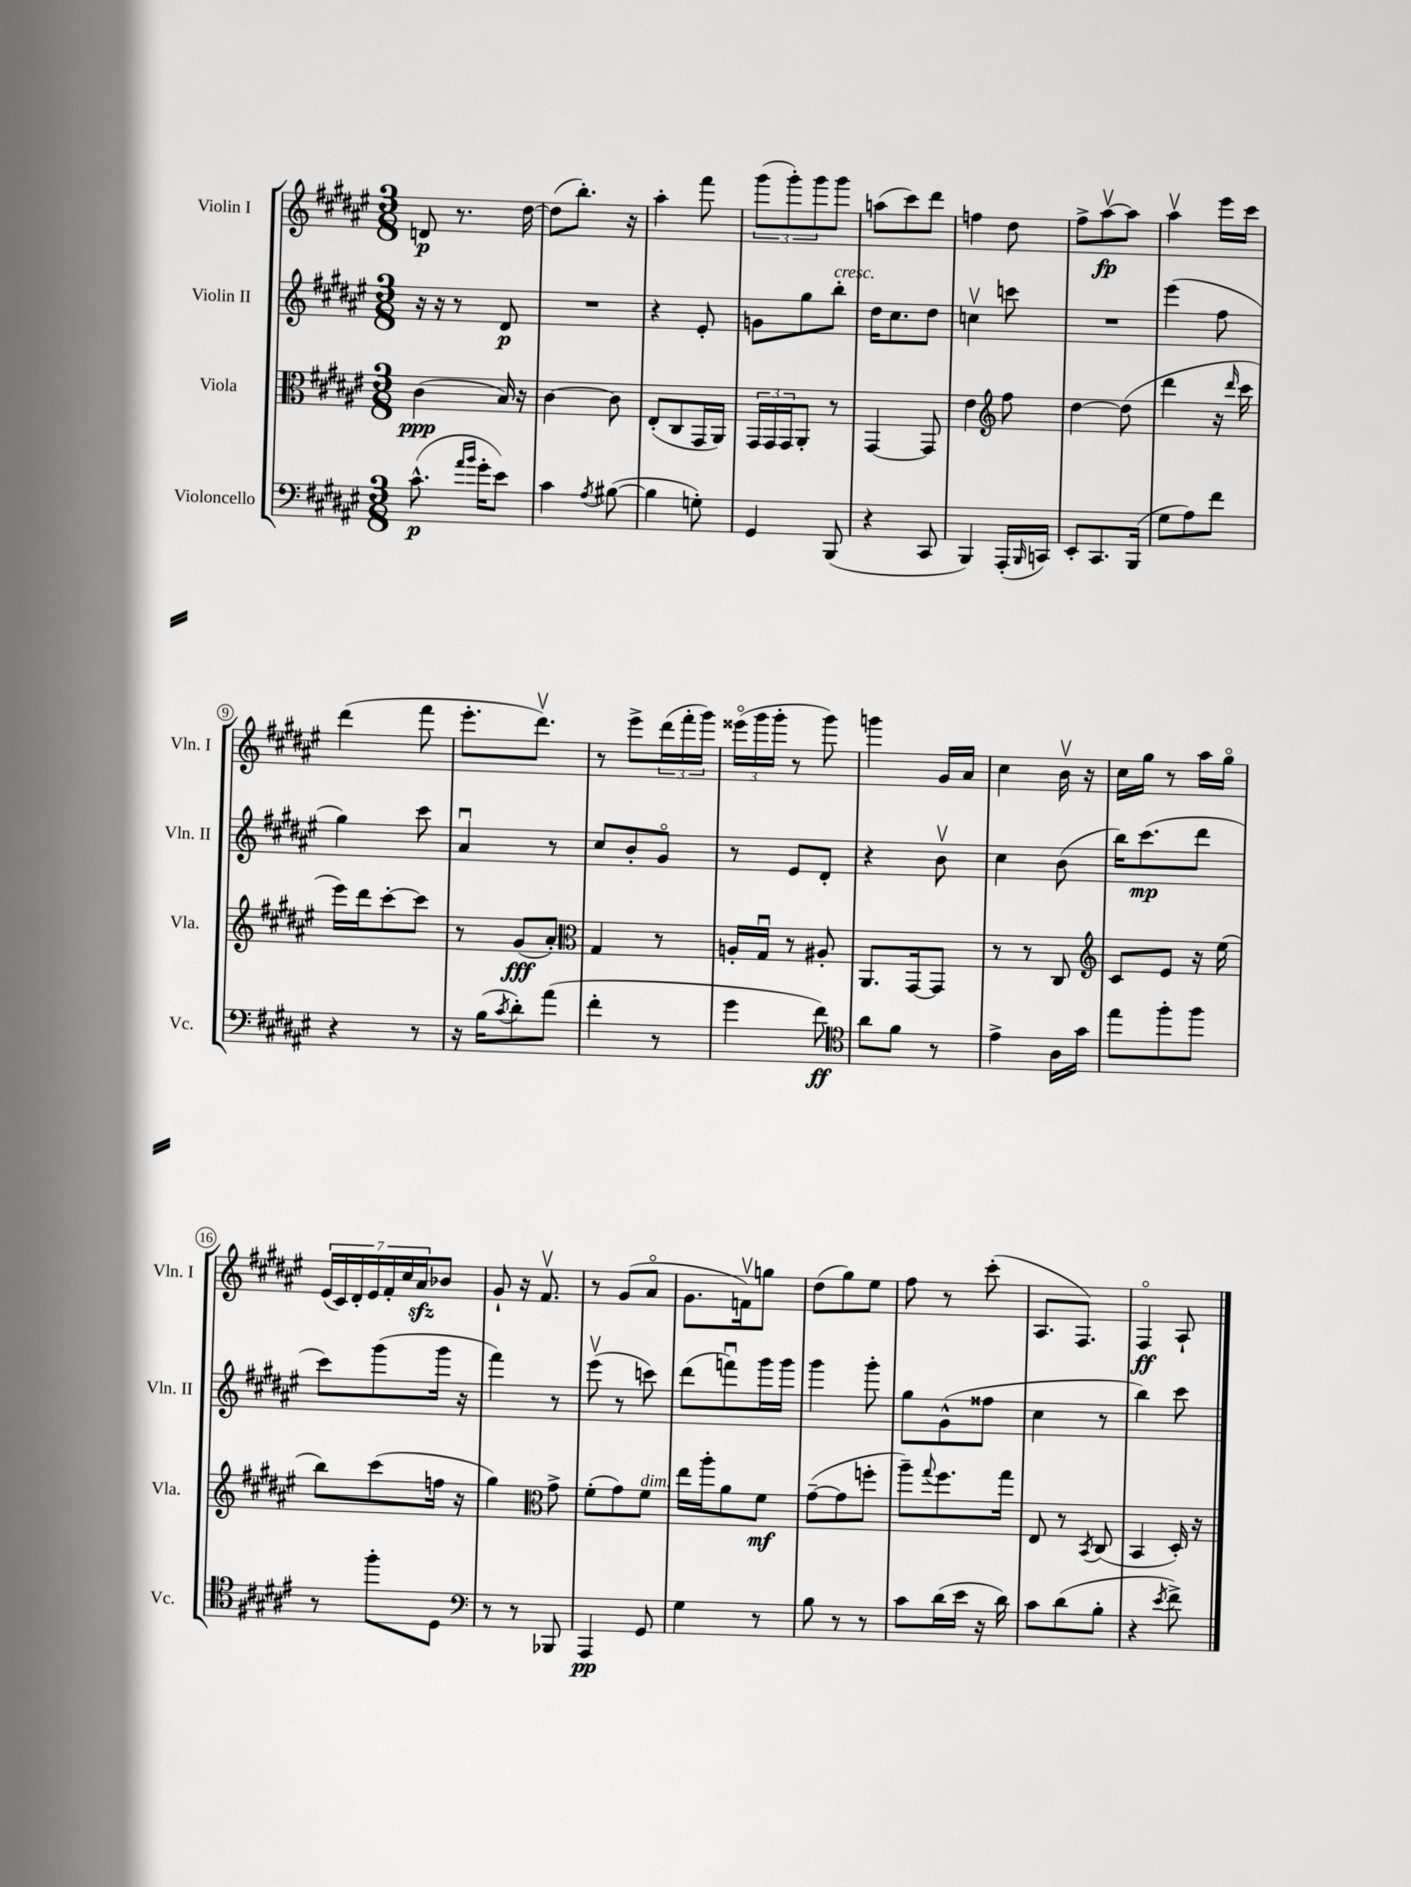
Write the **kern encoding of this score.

**kern	**kern	**kern	**kern
*staff4	*staff3	*staff2	*staff1
*clefF4	*clefC3	*clefG2	*clefG2
*k[f#c#g#d#a#e#]	*k[f#c#g#d#a#e#]	*k[f#c#g#d#a#e#]	*k[f#c#g#d#a#e#]
*M3/8	*M3/8	*M3/8	*M3/8
(8.c#^^\	(4c#\	16r	8d/
.	.	16r	.
.	.	8r	8.r
16qqa#/LL	.	.	.
16qqb/JJ	.	.	.
16g#'\LK	.	.	.
8e#\J)	16B/)	8d#/	.
.	16r	.	[16dd#\
=	=	=	=
4c#\	[4c#\	4.r	(8dd#\]L
.	.	.	8.bb'\J)
8qA#/	.	.	.
([8B#\	8c#\]	.	.
.	.	.	16r
=	=	=	=
4B#\]	(8E#'/L	4r	4aa#'\
.	8C#/	.	.
8G'\)	16GG#/L	8e#'/	8fff#\
.	16AA#/JJ)	.	.
=	=	=	=
4GG#/	24GG#/LL	8g\L	(12ggg#\L
.	24GG#/	.	.
.	24GG#/J	.	12ggg#'\)
.	8AA#'/J	8gg#\	.
.	.	.	12ggg#\
(8BBB/	8r	8bb'\J	8ggg#\J
=	=	=	=
4r	[4GG#/	16dd#\LK	(8aa\L
.	.	8.cc#\	.
.	.	.	8ccc#\)
8CC#/	8GG#/]	8dd#\J	8ddd#\J
=	=	=	=
4BBB/)	4e#\	4ccv\	4ff\
*	*clefG2	*	*
(16AAA#'/LL	8ff#\	8ccc\	8dd#\
16qqBBB/	.	.	.
16CC/JJ)	.	.	.
=	=	=	=
8EE#'/L	[4dd#\	4.r	8ff#^\L
8.CC#/	.	.	[8aa#v\
.	(8dd#\]	.	8aa#\]J
(16BBB/Jk	.	.	.
=	=	=	=
8G#\L	4ddd#\	(4eee#\	4aa#v\
8A#\)	.	.	.
8f#\J	16r	8ff#\	16eee#\LL
.	16qqddd#/	.	.
.	16ccc#\	.	16ccc#\JJ
=	=	=	=
4r	16eee#\LL)	4gg#\)	(4ddd#\
.	16ddd#\J	.	.
.	[8ccc#'\	.	.
8r	8ccc#\]J	8ccc#\	8fff#\
=	=	=	=
16r	8r	4a#u/	8.eee#'\L
(16B\LK	.	.	.
8qc#/	.	.	.
8d#'\)	(8g#/L	.	.
.	.	.	8.ddd#v\J)
(8a#\J	8a#'/J)	8r	.
=	=	=	=
*	*clefC3	*	*
4f#'\	4G#/	8cc#/L	8r
.	.	8b'/	8eee#^\L
8r	8r	8g#o/J	(24ddd#\L
.	.	.	24fff#'\
.	.	.	24ggg#\JJ)
=	=	=	=
4g#\	16A'/LL	8r	(24eee##o\LL
.	.	.	24ggg#\
.	16G#u/JJ	.	.
.	.	.	24ggg#'\JJ
.	8r	8e#/L	8r
8f#\)	8A#'/	8d#'/J	8ggg#\)
=	=	=	=
*clefC4	*	*	*
8a#\L	8.AA#/L	4r	4ggg\
8f#\J	.	.	.
.	[16GG#/k	.	.
8r	8GG#/]J	8bv\	16g#/LL
.	.	.	16a#/JJ
=	=	=	=
4e#^\	8r	4cc#\	4cc#\
.	8r	.	.
16A#\LL	8C#/	(8b\	16bv\
16g#\JJ	.	.	16r
=	=	=	=
*	*clefG2	*	*
8ee#\L	8c#/L	16bb\LK)	16cc#\LL
.	.	(8.ccc#\	16gg#\JJ
8ff#'\	8e#/J	.	8r
8ff#\J	16r	8ddd#\J	16aa#\LL
.	(16ee#\	.	16gg#o\JJ
=	=	=	=
8r	8bb\L)	8ccc#\L)	(28e#/LL
.	.	.	28c#/)
.	.	.	28d#'/
.	.	.	28e#/
8ff#'\L	(8ccc#\	(8ggg#\	.
.	.	.	28f#'/
.	.	.	28cc#/
.	.	.	28a#/J
8D#\J	16ff\Jk	16ggg#\Jk	8b-/J
.	16r	16r	.
=	=	=	=
*clefF4	*	*	*
8r	4gg#\)	4fff#\)	8g#`/
8r	.	.	16r
.	.	.	8.f#v/
*	*clefC3	*	*
8BBB-/	8g#^\	8r	.
=	=	=	=
4AAA#/	(8f#'\L	(8eee#v\	8r
.	8g#\)	8r	(8g#/L
8GG#/	8f#\J	8ccc\)	8a#o/J
=	=	=	=
4G#\	16ee#\LL	(8ddd#\L	8.g#\L
.	16aa#'\J	.	.
.	8a#\	8fffu\)	.
.	.	.	16fv\k)
8r	8f#\J	16ggg#\L	8gg\J
.	.	16ggg#\JJ	.
=	=	=	=
8B\	([8g#~\L	4ggg#\	(8dd#\L
8r	8g#\]	.	8gg#\)
8r	8ff'\J	8ggg#'\	8ee#\J
=	=	=	=
8c#\L	8aa#~\L)	8gg#\L	8ff#\
.	8qqgg#/	.	.
(16d#\L	8.ff#\	(8g#^^\	8r
16e#\JJ	.	.	.
16r	.	8ff##\J	(8ccc#'\
16d#\)	16gg#\Jk	.	.
=	=	=	=
8c#\L	8E#/	4cc#\	8.A#/L
(8d#\	8r	.	.
.	.	.	8.F#/J)
.	8qBB/	.	.
8B'\J	(8C#/	8r	.
=	=	=	=
4r	4BB/	4bb\)	4F#o/
8qe#/	.	.	.
8f#^\)	16D#'/)	8ccc#\	8A#`/
.	16r	.	.
==	==	==	==
*-	*-	*-	*-
